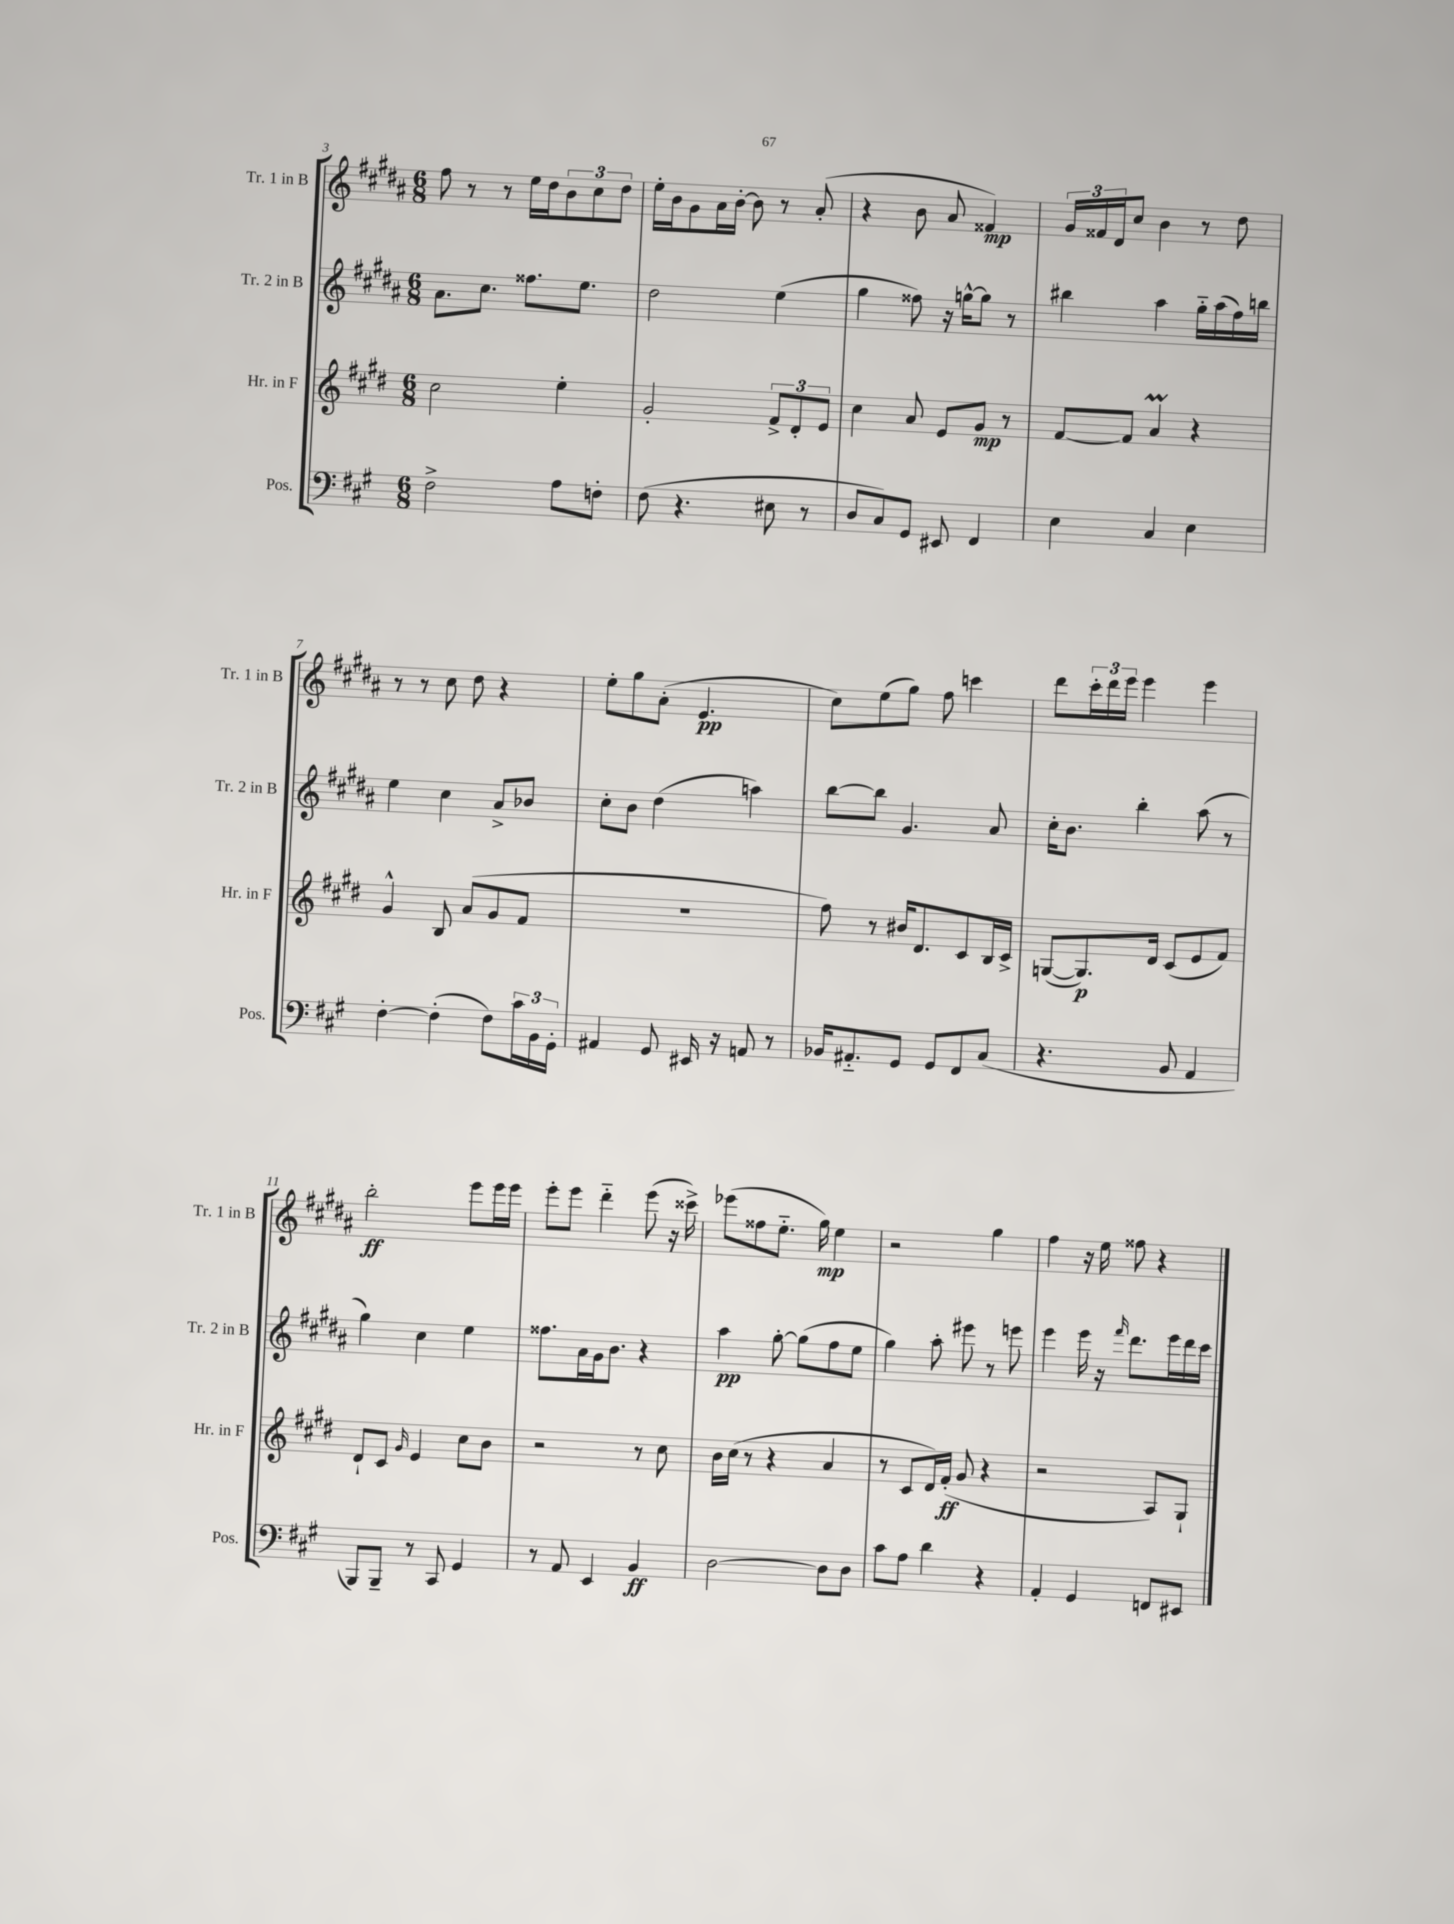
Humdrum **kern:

**kern	**kern	**kern	**kern
*staff4	*staff3	*staff2	*staff1
*clefF4	*clefG2	*clefG2	*clefG2
*k[f#c#g#]	*k[f#c#g#d#]	*k[f#c#g#d#a#]	*k[f#c#g#d#a#]
*M6/8	*M6/8	*M6/8	*M6/8
2F#^	2cc#	8.a#	8ff#
.	.	.	8r
.	.	8.cc#	.
.	.	.	8r
.	.	8.ff##	16ee
.	.	.	16dd#
8A	4ee'	.	12b
.	.	8.ee	.
.	.	.	12cc#
8F'	.	.	.
.	.	.	12dd#
=	=	=	=
(8F#	2g#'	2dd#	16ee'
.	.	.	16b
4.r	.	.	8g#
.	.	.	16a#
.	.	.	[16b'
.	.	.	8b]
8E#	12f#^	(4ee	8r
.	12d#'	.	.
8r	.	.	(8a#'
.	12e	.	.
=	=	=	=
8D	4cc#	4gg#	4r
8C#)	.	.	.
8GG#	8a	8ff##)	8b
8EE#	8e	16r	8a#
.	.	[16gg^^	.
4FF#	8g#	8gg]	4f##)
.	8r	8r	.
=	=	=	=
4E	[8f#	4bb#	24g#
.	.	.	24f##
.	.	.	24d#
.	8f#]	.	8cc#
4C#	4a	4aa#	4b
4E	4r	16gg#'~	8r
.	.	(16aa#	.
.	.	16ff#)	8dd#
.	.	16bb	.
=	=	=	=
[4F#'	4g#^^	4ee	8r
.	.	.	8r
(4F#']	8B	4cc#	8cc#
.	(8a	.	8dd#
8F#)	8g#	8a#^	4r
24c#	8f#	8b-	.
24BB	.	.	.
24GG#'	.	.	.
=	=	=	=
4AA#	2.r	8cc#'	8ee'
.	.	8b	8gg#
8GG#	.	(4dd#	(8a#'
16EE#	.	.	4.e
16r	.	.	.
8AA	.	4aa)	.
8r	.	.	.
=	=	=	=
16BB-	8ff#)	[8bb	8cc#)
8.AA#'~	.	.	.
.	8r	8bb]	(8ee
8GG#	16b#	4.g#	8gg#)
.	8.d#	.	.
8GG#	.	.	8ff#
8FF#	8c#	.	4ccc
(8C#	16B	8a#	.
.	16c#^	.	.
=	=	=	=
4.r	([8G	16cc#'	8ddd#
.	.	8.b	.
.	8.G])	.	24ccc#'
.	.	.	24ddd#
.	.	.	24eee
.	.	4bb'	4eee
.	16d#	.	.
8BB	(8c#	.	.
4AA	8e	(8aa#	4eee
.	8f#)	8r	.
=	=	=	=
8BBB)	8d#`	4gg#)	2bb'
8BBB~	8c#	.	.
.	16qqg#	.	.
8r	4e	4cc#	.
8CC#	.	.	.
4GG#	8cc#	4ee	8eee
.	8b	.	16eee
.	.	.	16eee
=	=	=	=
8r	2r	8.ff##	8eee'
8AA	.	.	8eee
.	.	16a#	.
4EE	.	16g#	4ddd#'~
.	.	8.b	.
4BB	8r	4r	(8eee
.	8cc#	.	16r
.	.	.	16ccc##^)
=	=	=	=
[2D	16b	4aa#	(8eee-
.	(16cc#	.	.
.	8r	.	8ff##
.	4r	[8gg#'	8.ee'~
.	.	(8gg#]	.
.	.	.	16gg#)
8D]	4a	8ff#	4ee
8D	.	8ee	.
=	=	=	=
8c#	8r	4gg#)	2r
8A	8c#	.	.
4d	16d#)	8aa#'	.
.	(16f#'	.	.
.	8g#	8eee#	.
4r	4r	8r	4gg#
.	.	8eee	.
=	=	=	=
4AA'	2r	4eee	4ff#
4GG#	.	16eee	16r
.	.	16r	16ee
.	.	16qqfff#	.
.	.	8.ddd#	8ff##
8FF	8A)	.	4r
.	.	16eee	.
8EE#	8G#`	16ddd#	.
.	.	16ccc#	.
==	==	==	==
*-	*-	*-	*-
